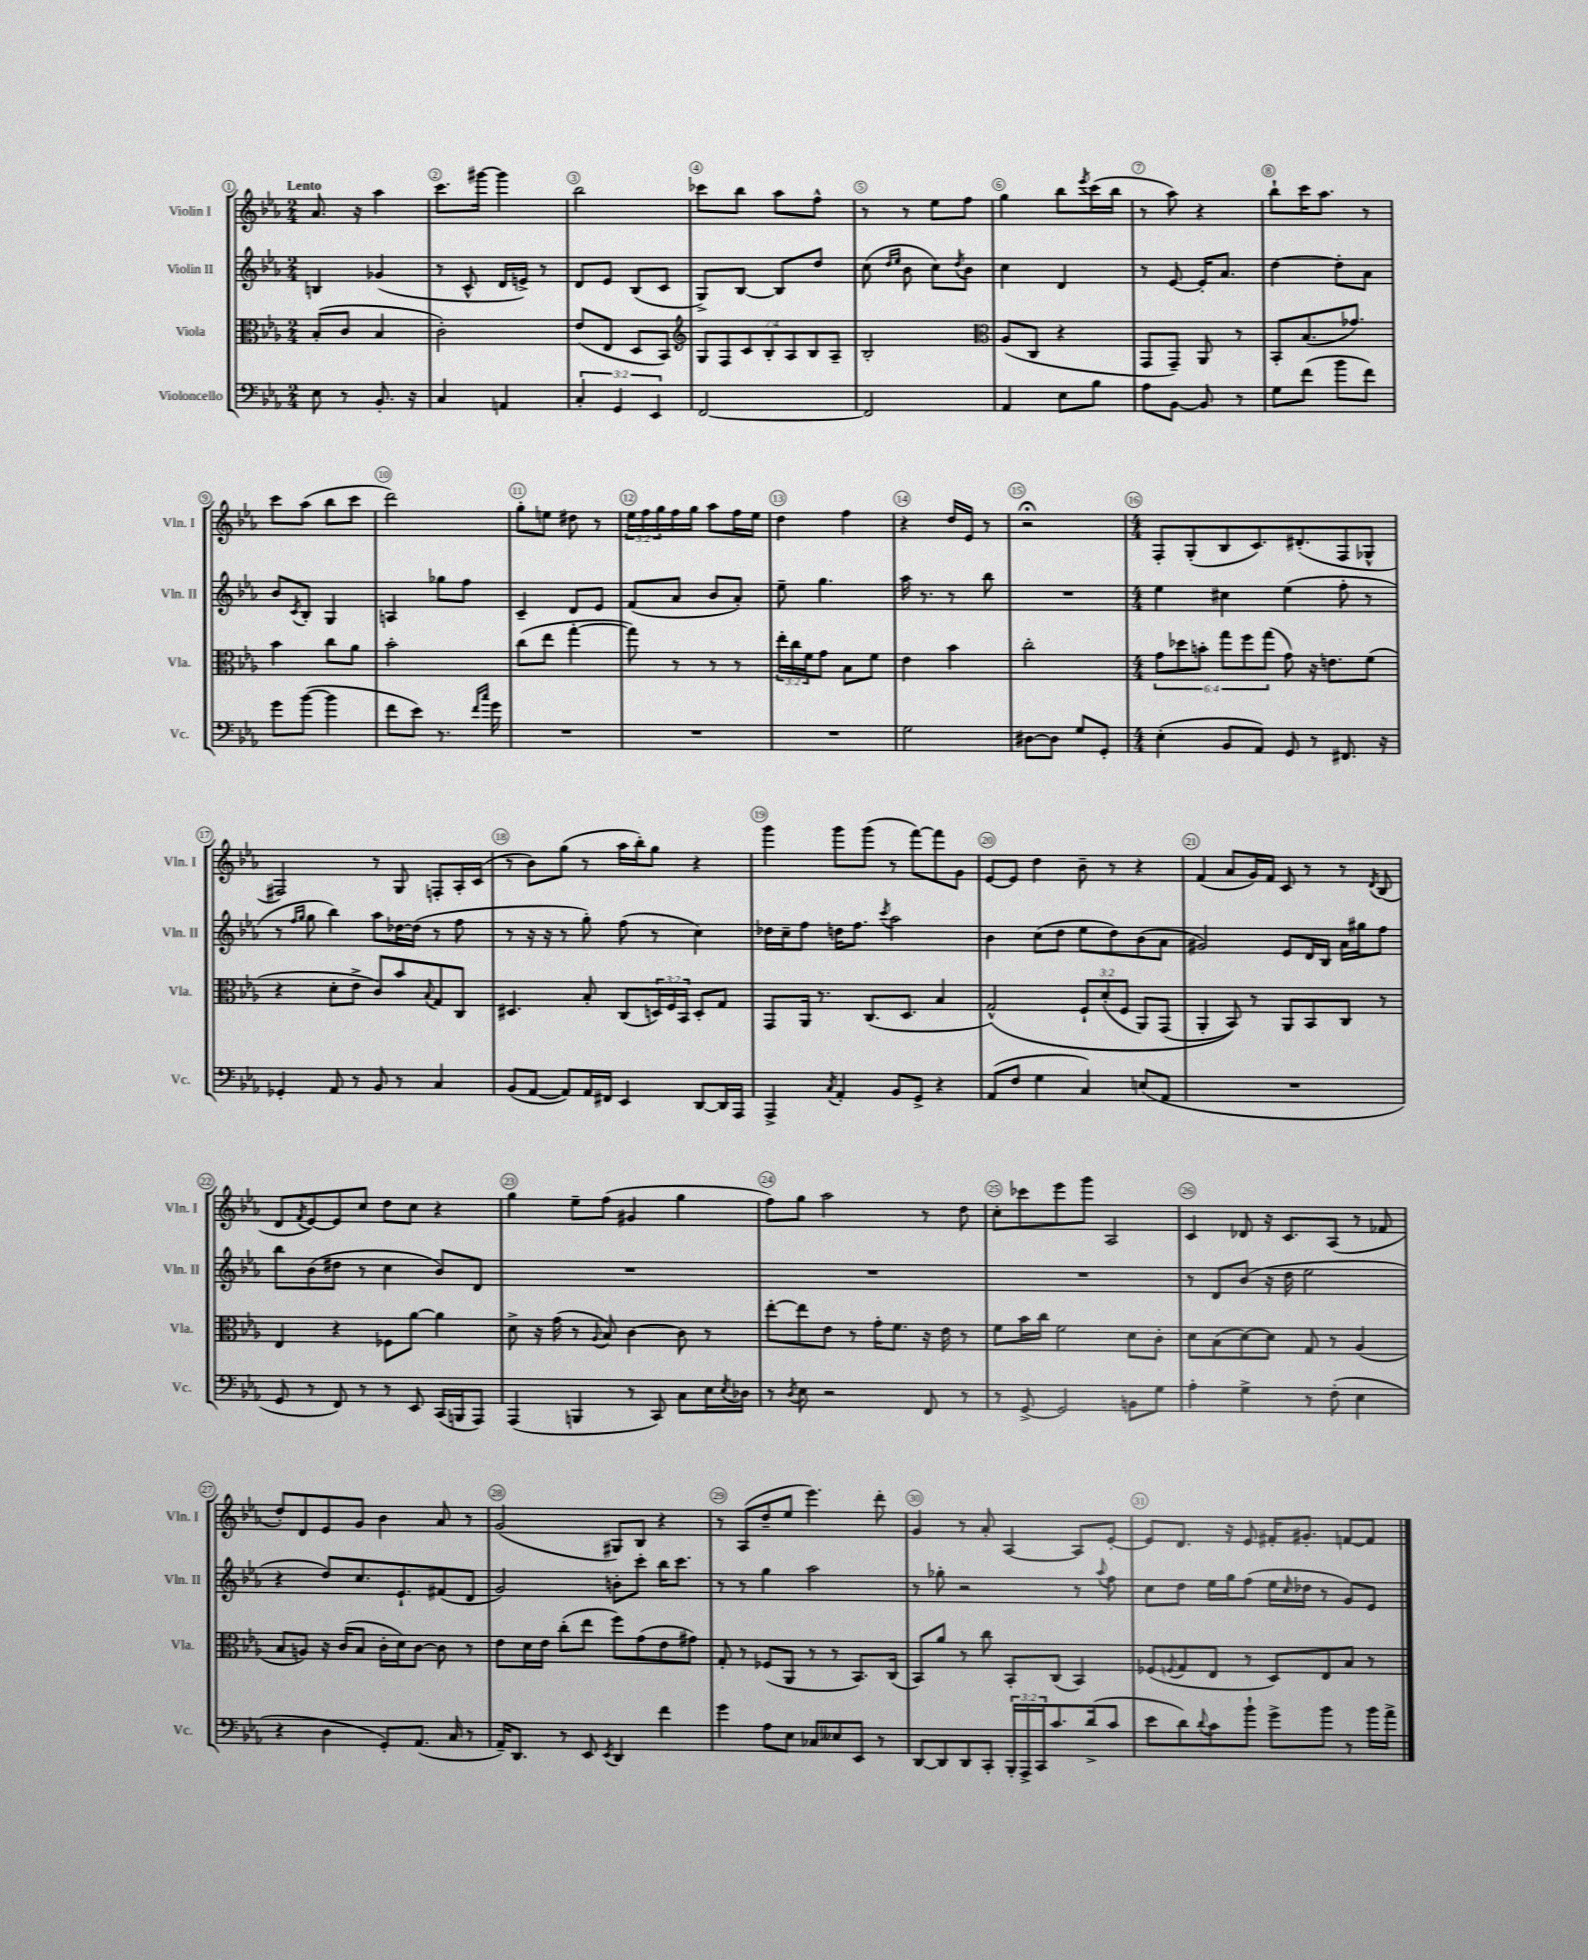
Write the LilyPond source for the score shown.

<<
\new StaffGroup <<
\new Staff = "s0" \with { instrumentName = "Violin I" shortInstrumentName = "Vln. I" } {
    \clef treble \key ees \major \numericTimeSignature \time 2/4 \override Staff.TupletNumber.text = #tuplet-number::calc-fraction-text \tempo "Lento"
    aes'8. r16 aes''4 |
    c'''8. gis'''16~ gis'''4 |
    bes''2 |
    ces'''8 bes''8 aes''8 f''8-^ |
    r8 r8 ees''8 f''8 |
    g''4 bes''8 \acciaccatura { ees'''8 } c'''16( bes''16 |
    r8 aes''8) r4 |
    bes''8-! c'''16 aes''8. r8 |
    c'''8 aes''8( bes''8 c'''8 |
    d'''2) |
    g''8-. e''8 dis''8 r8 |
    \tuplet 3/2 { ees''16 f''16 g''16 } f''16 g''16 aes''8 f''16 ees''16 |
    d''4 f''4 |
    r4 d''16 ees'16 r8 |
    r2\fermata |
    \numericTimeSignature \time 4/4 f8-. g8-.( bes8 c'8.) dis'8.-.( f8 ges8-^ |
    fis2) r8 g8 f8-. aes16-. c'16( |
    r8 bes'8) g''8( r8 aes''16 bes''16-.) g''8 r4 |
    g'''4 g'''8 g'''8( r8 f'''8~) f'''8 g'8 |
    ees'8~ ees'8 d''4 bes'8-- r8 r4 |
    f'4( aes'8 g'16) f'16 c'8 r8 r8 \acciaccatura { d'8 } bes8( |
    d'8 \acciaccatura { f'8 } ees'8~) ees'8 c''8 d''8 c''8 r4 |
    g''4 ees''8-- f''8( gis'4 g''4 |
    f''8) g''8 aes''2 r8 d''8 |
    c''8-. ces'''8 ees'''8 g'''8 aes2 |
    c'4 des'8 r16 c'8. aes8( r8 fes'8 |
    d''8-.) d'8 ees'8 g'8 bes'4 aes'8 r8 |
    g'2( gis8) bes8 r4 |
    r8 aes8( d''8-- ees''8 ees'''4.) d'''8-. |
    g'4 r8 aes'8-. aes4~ aes8 ees'8~-. |
    ees'8 d'8. r16 ees'8 fis'16-. gis'8.-. f'8~ f'8 \bar "|." |
}
\new Staff = "s1" \with { instrumentName = "Violin II" shortInstrumentName = "Vln. II" } {
    \clef treble \key ees \major \numericTimeSignature \time 2/4
    b4 ges'4( |
    r8 c'8-^ d'16 e'16->) r8 |
    d'8 ees'8 bes8( c'8 |
    g8->) bes8~ bes8 d''8 |
    c''8( \grace { d''16 ees''16 } bes'8 c''8) \acciaccatura { d''8 } bes'8 |
    c''4 d'4 |
    r8 ees'8~ ees'16-. aes'8. |
    d''4~ d''8-. aes'8 |
    bes'8 \acciaccatura { c'8 } bes8-. g4 |
    a4 ges''8 f''8 |
    c'4-- d'8 ees'8 |
    f'8( aes'8 bes'8 aes'8-.) |
    ees''8-- g''4. |
    aes''16 r8. r8 bes''8 |
    R2 |
    \numericTimeSignature \time 4/4 ees''4 cis''4 ees''4( f''8-. r8 |
    r8 \grace { f''16 g''16 } g''8 bes''4) aes''8 des''16~ des''16( r8 f''8 |
    r8 r16 r16 r8 g''8-.) f''8( r8 c''4) |
    des''16 c''16-- f''8 d''16 f''8. \acciaccatura { c'''8 } aes''2 |
    bes'4 c''8( d''8 ees''8 d''8) bes'8( aes'8 |
    gis'2) ees'8 d'16 bes16 aes'16 gis''16 f''8 |
    bes''8 bes'8( dis''8 r8 c''4 bes'8) d'8 |
    R1 |
    R1 |
    R1 |
    r8 d'8 bes'8( r16 d''16 ees''2 |
    r4 d''8) c''8. ees'8.-! fis'8( d'8 |
    g'2) b'8-. c'''8-. bes''16 c'''8. |
    r8 r8 g''4 aes''2 |
    r8 ges''8-. r2 r8 \appoggiatura { aes''8 } f''8 |
    c''8 d''8 ees''16 g''16 f''8( ees''16 \grace { c''16 } des''16 r8 g'8) ees'8 \bar "|." |
}
\new Staff = "s2" \with { instrumentName = "Viola" shortInstrumentName = "Vla." } {
    \clef alto \key ees \major \numericTimeSignature \time 2/4 \override Staff.TupletNumber.text = #tuplet-number::calc-fraction-text
    bes8-.( c'8 bes4 |
    c'2-.) |
    ees'8( ees8 d8 bes,8) |
    \clef treble \tuplet 7/4 { g8 f8 c'8 bes8-. aes8 bes8 aes8-- } |
    bes2-. |
    \clef alto aes8( c8 r4 |
    g,8 g,8--) aes,8 r8 |
    bes,8-. bes8.( ges'8.) |
    bes'4 c''8 aes'8 |
    bes'2-. |
    c''8( ees''8 g''4~-. |
    g''8) r8 r8 r8 |
    \tuplet 3/2 { ees''16-. c''16 f'16 } g'8 bes8 f'8 |
    ees'4 bes'4 |
    c''2-. |
    \numericTimeSignature \time 4/4 \tuplet 6/4 { g'8 des''8 b'8-. g''8 f''8 g''8( } g'8) r16 e'8. f'8( |
    r4 d'8-. ees'8-> c'8) bes'8 \appoggiatura { bes8 } g8 c8 |
    dis4. bes8-. c8( \tuplet 3/2 { d16) f16 bes,16 } d8-. g8 |
    g,8 aes,16 r8. c8.( d8. bes4 |
    g2-^)\( \tuplet 3/2 { f8-! d'8-.( f8 } aes,8) g,8( |
    aes,4-. bes,8)\) r8 aes,8 bes,8 c8 r8 |
    ees4 r4 fes8 aes'8~ aes'4 |
    d'8-> r16 g'16( r8 \appoggiatura { aes8 } bes8) c'4~ c'8 r8 |
    ees''8~-. ees''8 ees'8 r8 g'16-. f'8. r16 ees'16 r8 |
    f'8 bes'16 c''16 f'2 d'8 c'8-. |
    d'8 bes8( d'8~) d'8 g8 r8 aes4( |
    bes8 a8) r16 c'16( bes8 c'16-. d'16) c'8~ c'8 r8 |
    ees'8 d'16 ees'16 c''8-.( ees''8 f''8) g'8( ees'8 gis'8) |
    g8-. r8 fes8( aes,8 r8 r8 bes,8.) c16( |
    bes,8) aes'8 r8 c''8 bes,8-. c8( bes,4) |
    fes8( \appoggiatura { f8 } g8 ees8 r8 d8) ees8 bes8 r8 \bar "|." |
}
\new Staff = "s3" \with { instrumentName = "Violoncello" shortInstrumentName = "Vc." } {
    \clef bass \key ees \major \numericTimeSignature \time 2/4 \override Staff.TupletNumber.text = #tuplet-number::calc-fraction-text
    ees8 r8 bes,8.-. r16 |
    c4 a,4 |
    \tuplet 3/2 { c4-. g,4 ees,4 } |
    f,2~ |
    f,2 |
    aes,4 ees8 bes8 |
    aes8 bes,8~ bes,8 r8 |
    g8 f'8( bes'8 f'8) |
    g'8 bes'8~( bes'4 |
    f'8 ees'8) r8. \grace { f'16 c''16 } g'16 |
    R2 |
    R2 |
    R2 |
    g2 |
    dis8~ dis8 g8 g,8-. |
    \numericTimeSignature \time 4/4 ees4-.( bes,8 aes,8) g,8 r8 fis,8. r16 |
    ges,4-. aes,8 r8 bes,8 r8 c4 |
    bes,8( aes,8~ aes,8) aes,16 fis,16 ees,4 d,8~ d,16 aes,,16 |
    aes,,4-> \acciaccatura { c8 } aes,4-. bes,8 g,8-> r4 |
    aes,8( f8 g4 c4) e8( aes,8 |
    R1 |
    g,8 r8 f,8) r8 r8 ees,8 c,16( b,,16 aes,,8) |
    aes,,4( b,,4 r8 c,8) c8 ees16 \acciaccatura { ees8 } des16 |
    r8 \acciaccatura { d8 } ees8 r2 f,8 r8 |
    r8 g,8~-> g,2 b,8 g8 |
    aes4-. g4-> r8 f8-.( ees4 |
    r4 d4 g,8-.) aes,8.( c16 r8 |
    aes,16--) d,8. r8 ees,8 \acciaccatura { ees,8 } d,4 f'4 |
    g'4 aes8 ees8 ces8 eeses8 ees,8 r8 |
    d,8~ d,8 d,8 c,8-. \tuplet 3/2 { bes,,16-. aes,,16-> c,16 } c'8. d'16->( c'8 |
    ees'8 d'8) \appoggiatura { d'8 } c'8 bes'8-! g'8-> bes'8 r8 bes'16 aes'16-> \bar "|." |
}
>>
>>
\layout { \context { \Score \override BarNumber.break-visibility = ##(#f #t #t) barNumberVisibility = #all-bar-numbers-visible \override BarNumber.stencil = #(make-stencil-circler 0.1 0.3 ly:text-interface::print) } }
